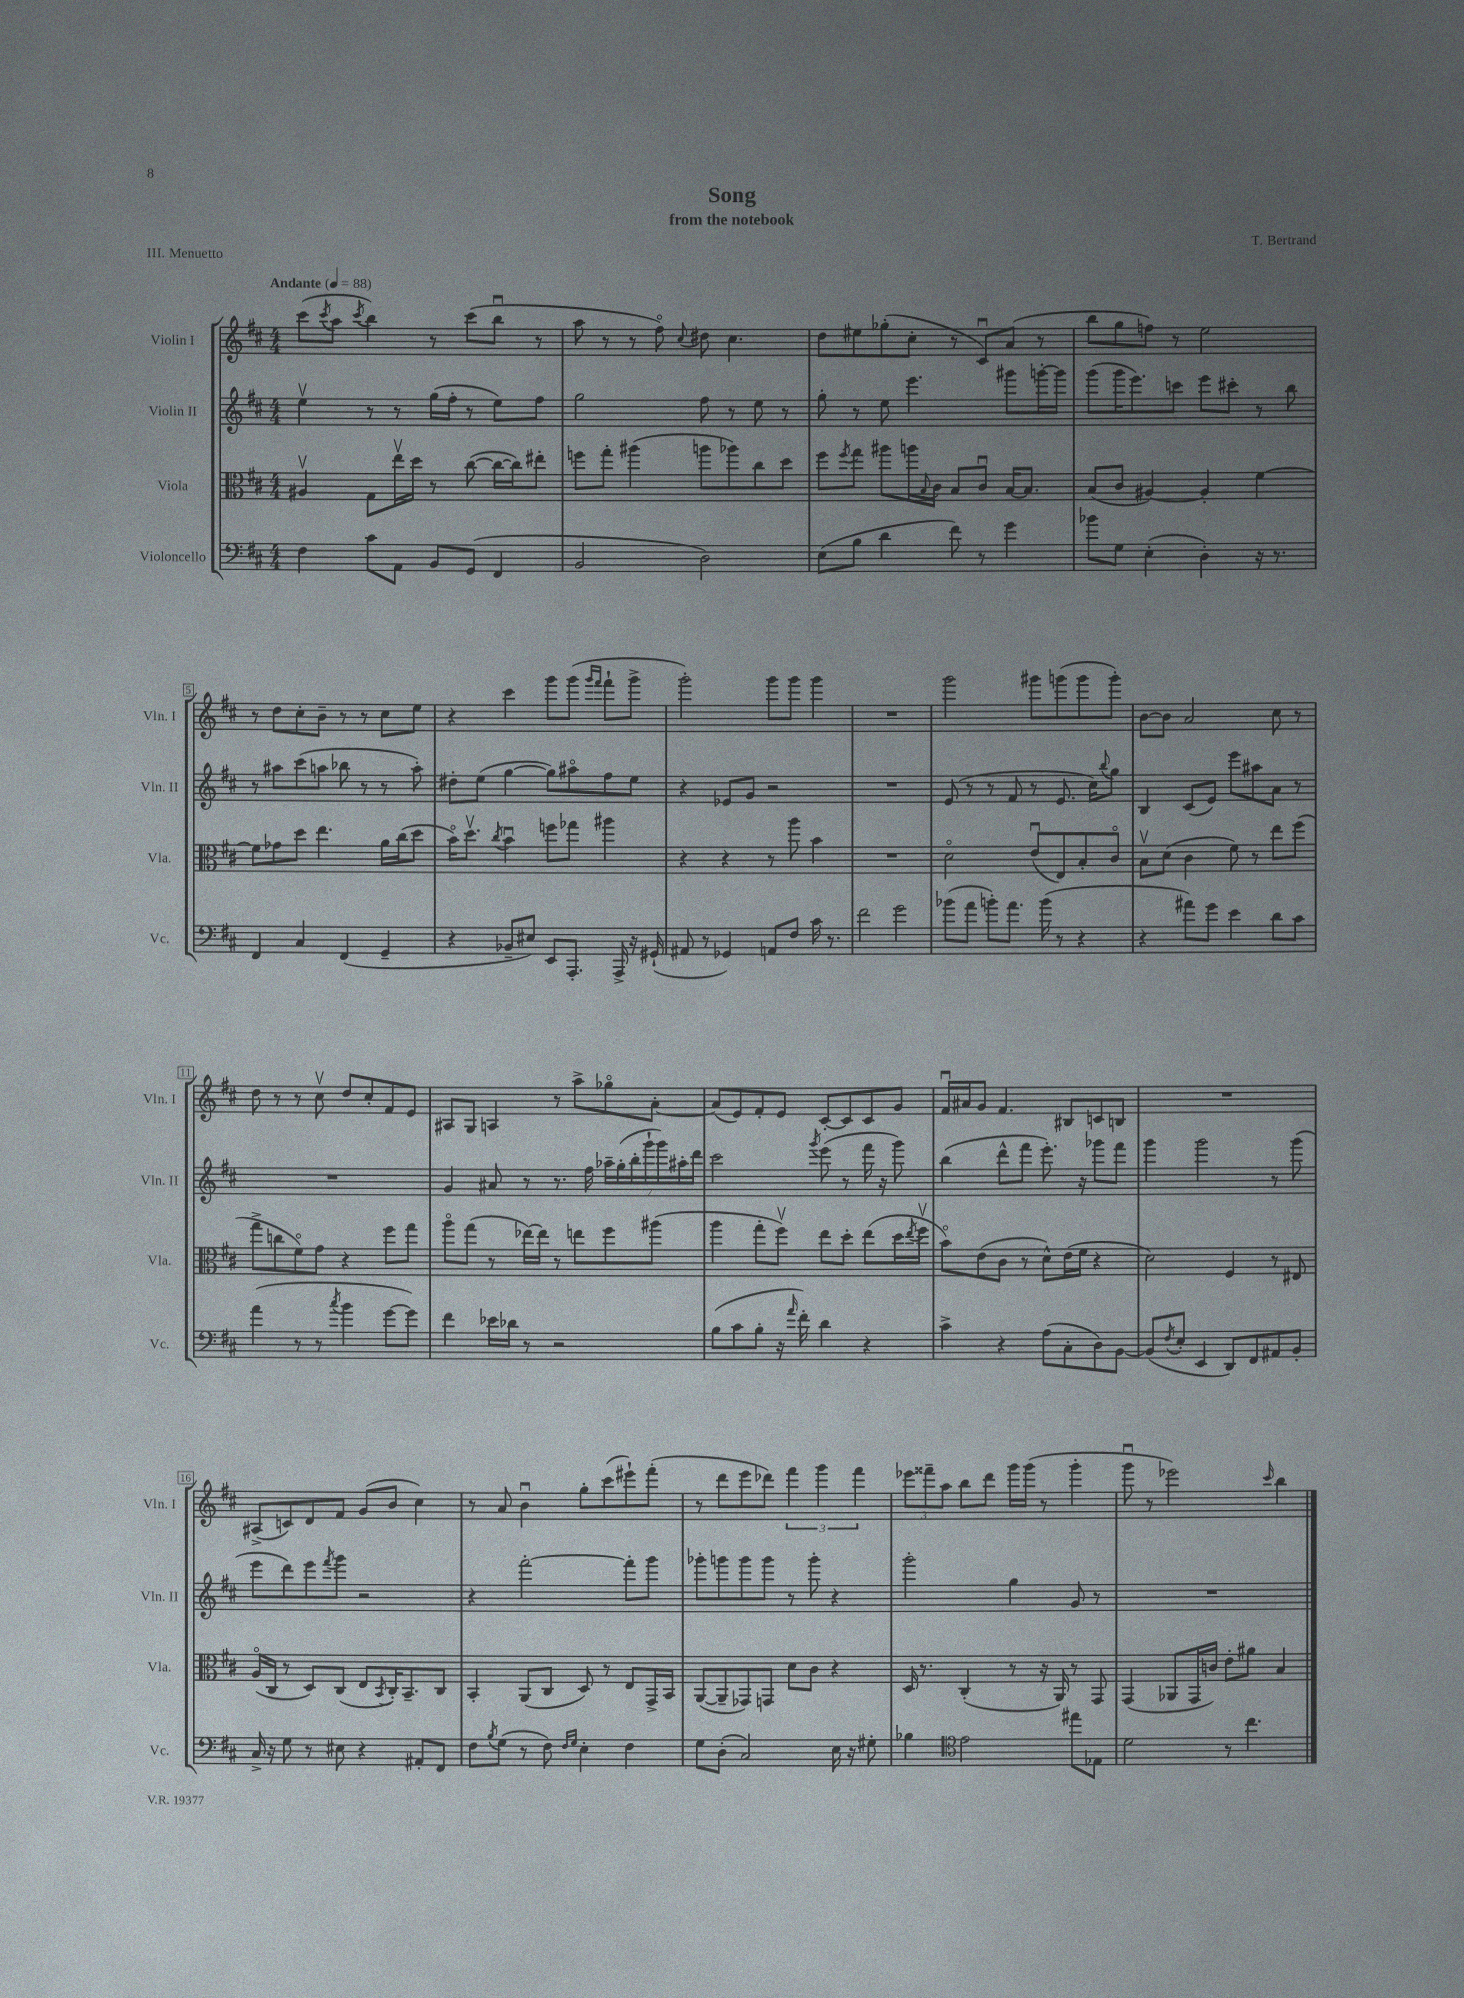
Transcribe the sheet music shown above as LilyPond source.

\header { title = "Song" composer = "T. Bertrand" subtitle = "from the notebook" piece = "III. Menuetto" }
<<
\new StaffGroup <<
\new Staff = "s0" \with { instrumentName = "Violin I" shortInstrumentName = "Vln. I" } {
    \clef treble \key d \major \numericTimeSignature \time 4/4 \tempo "Andante" 4 = 88
    cis'''8( \acciaccatura { cis'''8 } a''8 \acciaccatura { cis'''8 } b''4) r8 cis'''8( b''8\downbow r8 |
    a''8 r8 r8 fis''8\flageolet) \appoggiatura { cis''8 } dis''8 cis''4. |
    d''8 eis''8 ges''8-.( cis''8-. r8 cis'8\downbow) a'8( r8 |
    b''8 g''8 f''8) r8 e''2 |
    r8 d''8 cis''8-. b'8-- r8 r8 cis''8 e''8 |
    r4 cis'''4 g'''8 g'''8( \grace { g'''16 fis'''16 } fis'''8-! g'''8-> |
    g'''2-.) g'''8 g'''8 g'''4 |
    R1 |
    g'''2 gis'''8 g'''8( g'''8 g'''8-.) |
    b'8~ b'8 a'2 cis''8 r8 |
    d''8 r8 r8 cis''8\upbow d''8 cis''8-. fis'8 e'8 |
    ais8 g8 a4 r8 a''8-> ges''8\flageolet a'8~-. |
    a'8( e'8) fis'8-. e'8 cis'8~-. cis'8 cis'8 g'8 |
    fis'16\downbow ais'16 g'8 fis'4. bis8 c'8 b8 |
    R1 |
    ais8->( c'8) d'8 fis'8 g'8( b'8 cis''4) |
    r8 a'8 b'4\downbow g''8-. cis'''8( eis'''8-!) fis'''8-.( |
    r8 d'''8 e'''8 des'''8) \tuplet 3/2 { fis'''4 g'''4 fis'''4 } |
    \tuplet 3/2 { ees'''8 fisis'''8-- a''8 } b''8 d'''8 g'''16 g'''16( r8 g'''4-. |
    g'''8\downbow r8 ees'''2) \grace { cis'''16 } b''4 \bar "|." |
}
\new Staff = "s1" \with { instrumentName = "Violin II" shortInstrumentName = "Vln. II" } {
    \clef treble \key d \major \numericTimeSignature \time 4/4
    e''4\upbow r8 r8 g''16( fis''16-. r8 e''8) fis''8 |
    g''2 fis''8 r8 e''8 r8 |
    g''8-. r8 e''8 e'''4. gis'''8 g'''16~-. g'''16 |
    g'''8( g'''16 e'''8.) c'''8 e'''8 cis'''8-. r8 b''8 |
    r8 ais''8 cis'''8( a''8 bes''8 r8 r8 a''8-.) |
    dis''8-. e''8( g''4~ g''8) ais''8\flageolet fis''8 e''8 |
    r4 ees'8 g'8 r2 |
    R1 |
    e'8( r8 r8 fis'8 r8 e'8. cis''16) \appoggiatura { b''8 } g''8 |
    b4 cis'8( e'8) e'''8 ais''8 a'8 r8 |
    R1 |
    g'4 ais'8 r8 r8. fis''16 \tuplet 7/4 { aes''16-- g''16-.( b''16-. g'''16-! g'''16) ais''16-. d'''16 } |
    cis'''2 \acciaccatura { g'''8 } e'''8( r8 fis'''16 r16 g'''8) |
    b''4( d'''8-^ fis'''8 e'''8.-.) r16 ges'''8 fis'''8 |
    g'''4 g'''2 r8 g'''8( |
    e'''8 d'''8) e'''8 \acciaccatura { fis'''8 } g'''8 r2 |
    r4 fis'''2~-. fis'''8-. g'''8 |
    ges'''8-. g'''8 g'''8 g'''8 r8 g'''8-. r4 |
    g'''2-. g''4 g'8 r8 |
    R1 \bar "|." |
}
\new Staff = "s2" \with { instrumentName = "Viola" shortInstrumentName = "Vla." } {
    \clef alto \key d \major \numericTimeSignature \time 4/4
    ais4\upbow g8 e''16\upbow d''16 r8 cis''8~( cis''16~ cis''16) eis''8-. |
    f''8 g''8-. ais''4( a''8 aes''8) cis''8 d''8 |
    fis''8 \acciaccatura { fis''8 } g''8 ais''8 a''16 \appoggiatura { b8 } cis'16 b8 cis'8\downbow b16~ b8. |
    b8( cis'8 ais4~) ais4-. fis'4~ |
    fis'8 ges'8 d''8 e''4. a'16 cis''16( d''8 |
    b'16\flageolet) d''8.\upbow \acciaccatura { cis''8 } b'4\downbow f''8 ges''8 ais''4 |
    r4 r4 r8 a''8 b'4 |
    R1 |
    d'2\flageolet e'8\downbow( e8) b8-. cis'8\flageolet |
    b8\upbow d'8( cis'4 fis'8) r8 e''8 fis''8( |
    g''8-> c''8 fis'8\flageolet) g'8 r4 fis''8 g''8 |
    a''8\flageolet g''8( r8 ees''16~) ees''16 r8 e''8 fis''8 ais''8( |
    a''4 g''8-. fis''8\upbow) e''8 d''8-. e''8( d''16 \acciaccatura { e''8 } fis''16\upbow |
    b'8\flageolet) e'8( cis'8 r8 d'8-^) e'16( fis'16 r4 |
    d'2) fis4 r8 eis8 |
    a16\flageolet( cis16 r8 d8) cis8( e8 \acciaccatura { b,8 } cis16-.) b,8.-- cis8 |
    b,4-. a,8( cis8 d8) r8 e8 g,16-> b,16 |
    a,8~( a,8-- ges,8) g,8 d'8 cis'8 r4 |
    d16 r8. cis4-.( r8 r16 a,16) r8 g,8 |
    g,4( aes,8 g,16 c'16) e'8-. ais'8 b4 \bar "|." |
}
\new Staff = "s3" \with { instrumentName = "Violoncello" shortInstrumentName = "Vc." } {
    \clef bass \key d \major \numericTimeSignature \time 4/4
    fis4 cis'8 a,8 b,8 g,8( fis,4 |
    b,2 d2) |
    e8( b8 d'4 fis'8) r8 g'4 |
    bes'8 g8 e4-.( d4-.) r16 r8. |
    fis,4 cis4 fis,4( g,4-- |
    r4 bes,8-- eis8) e,8 a,,8.-. a,,16-> r16 gis,16-!( |
    ais,8 r8 ges,4) a,8 fis8 cis'16 r8. |
    fis'2 g'2 |
    bes'8( a'8 b'8-.) a'8. b'16( r8 r4 |
    r4 ais'8) g'8 e'4 d'8 cis'8 |
    a'4( r8 r8 \acciaccatura { cis''8 } b'4 g'8~ g'8) |
    fis'4 ees'16 des'16 r8 r2 |
    b8( cis'8 b8-. r16 \grace { a'16 } fis'16-.) d'4 r4 |
    cis'4-> r4 a8( cis8-. d8) b,8~ |
    b,8( \acciaccatura { fis8 } e8-. e,4 d,8) fis,8 ais,8 b,8-. |
    cis16-> r16 g8 r8 eis8 r4 ais,8-. fis,8 |
    fis8 \acciaccatura { b8 } g8( r8 fis8) \grace { fis16 g16 } e4-. fis4 |
    g8 d8-.( cis2) e16 r16 gis8-. |
    bes4 \clef tenor e'2 eis''8 ees8 |
    d'2 r8 cis''4. \bar "|." |
}
>>
>>
\layout { \context { \Score \override BarNumber.stencil = #(make-stencil-boxer 0.1 0.3 ly:text-interface::print) } }
